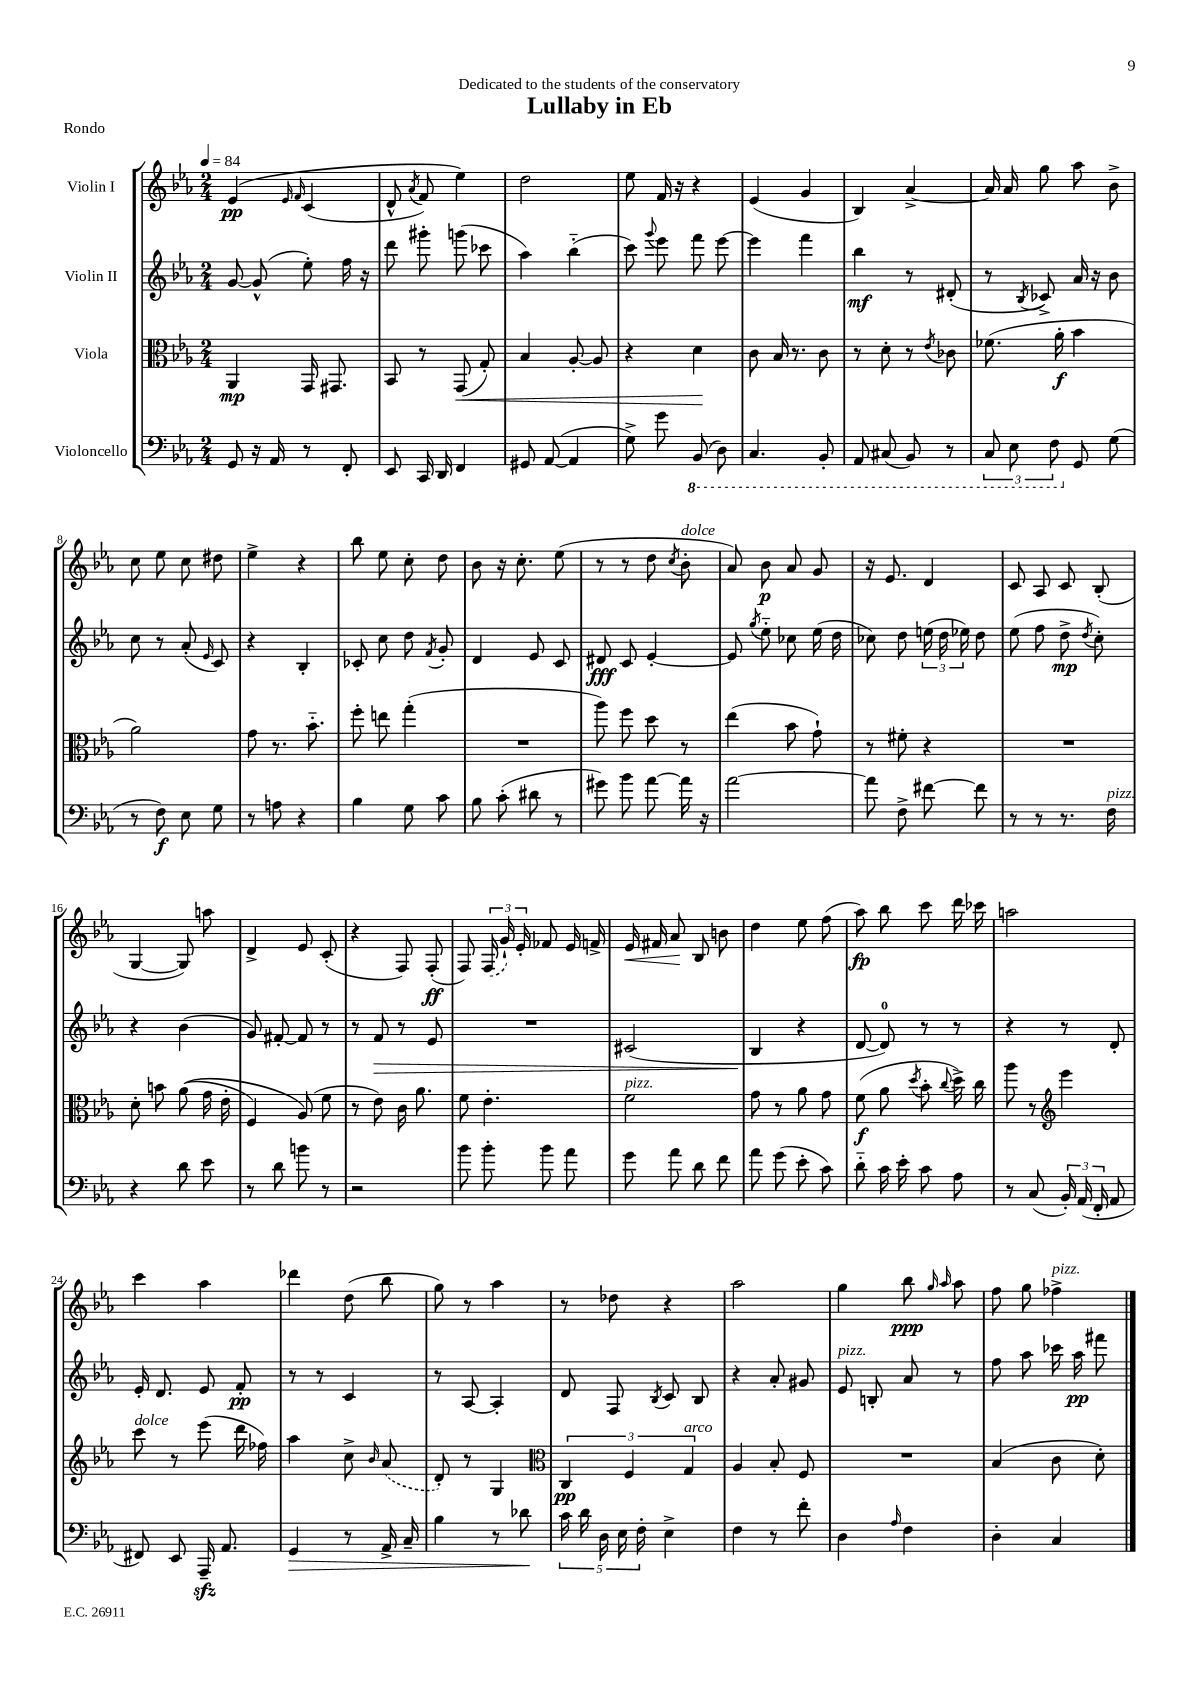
\header { title = "Lullaby in Eb" dedication = "Dedicated to the students of the conservatory" piece = "Rondo" }
<<
\new StaffGroup <<
\new Staff = "s0" \with { instrumentName = "Violin I" } {
    \clef treble \key ees \major \numericTimeSignature \time 2/4 \tempo 4 = 84
    \autoBeamOff ees'4\pp\( \grace { ees'16 f'16 } c'4( |
    d'8-^ \acciaccatura { aes'8 } f'8) ees''4\) |
    d''2 |
    ees''8 f'16 r16 r4 |
    ees'4( g'4 |
    bes4) aes'4~-> |
    aes'16 aes'16 g''8 aes''8 bes'8-> |
    c''8 ees''8 c''8 dis''8 |
    ees''4-> r4 |
    bes''8 ees''8 c''8-. d''8 |
    bes'8 r16 c''8.-. ees''8( |
    r8 r8 d''8 \acciaccatura { c''8 } bes'8-.^\markup { \italic "dolce" } |
    aes'8) bes'8\p aes'8 g'8 |
    r16 ees'8. d'4 |
    c'8 aes8 c'8 bes8-.( |
    g4~ g8) a''8 |
    d'4-> ees'8 c'8-.( |
    r4 f8) f8-.\ff( |
    f8) \tuplet 3/2 { \once \slurDashed f16( g'16-!) ees'16-. } fes'8 ees'16 f'16-> |
    ees'16\< fis'16 aes'8\! bes8 b'8 |
    d''4 ees''8 f''8( |
    aes''8\fp) bes''8 c'''8 d'''16 ces'''16 |
    a''2 |
    c'''4 aes''4 |
    des'''4 d''8( bes''8 |
    g''8) r8 aes''4 |
    r8 des''8 r4 |
    aes''2 |
    g''4 bes''8\ppp \grace { g''16 aes''16 } aes''8 |
    f''8 g''8 fes''4->^\markup { \italic "pizz." } \bar "|." |
}
\new Staff = "s1" \with { instrumentName = "Violin II" } {
    \clef treble \key ees \major \numericTimeSignature \time 2/4
    \autoBeamOff g'8~ g'8-^( ees''8-.) f''16 r16 |
    d'''8 gis'''8-. g'''8( ces'''8 |
    aes''4) bes''4-_( |
    c'''8) \appoggiatura { g'''8 } ees'''8 f'''8 ees'''8~ |
    ees'''4 f'''4 |
    bes''4\mf r8 dis'8-.( |
    r8 \acciaccatura { bes8 } ces'8->) aes'16 r16 bes'8 |
    c''8 r8 aes'8-.( \grace { ees'16 } c'8) |
    r4 bes4-. |
    ces'8-. c''8 d''8 \acciaccatura { f'8 } g'8-. |
    d'4 ees'8 c'8 |
    dis'8\fff c'8 ees'4~-. |
    ees'8 \acciaccatura { g''8 } ees''8-_ ces''8 ees''16( d''16 |
    ces''8) d''8 \tuplet 3/2 { e''16( d''16 ees''16) } d''8 |
    ees''8( f''8 d''8->\mp \acciaccatura { d''8 } c''8-.) |
    r4 bes'4( |
    g'8) fis'8~-. fis'8 r8 |
    r8 f'8\> r8 ees'8 |
    R2 |
    cis'2( |
    bes4\! r4 |
    d'8~ d'8-0) r8 r8 |
    r4 r8 d'8-. |
    ees'16-. d'8. ees'8 f'8-.\pp |
    r8 r8 c'4 |
    r8 aes8~ aes4-. |
    d'8 f8 \acciaccatura { bes8 } c'8 bes8 |
    r4 aes'8-. gis'8 |
    ees'8^\markup { \italic "pizz." } b8-. aes'8 r8 |
    f''8 aes''8 ces'''16 aes''16\pp fis'''8 \bar "|." |
}
\new Staff = "s2" \with { instrumentName = "Viola" } {
    \clef alto \key ees \major \numericTimeSignature \time 2/4
    \autoBeamOff aes,4\mp g,16 gis,8. |
    bes,8 r8 g,8\<( g8-.) |
    bes4 aes8~-. aes8 |
    r4 d'4\! |
    c'8 bes16 r8. c'8 |
    r8 d'8-. r8 \acciaccatura { ees'8 } ces'8 |
    fes'8.( aes'16-.\f bes'4 |
    aes'2) |
    g'8 r8. bes'8.-_ |
    f''8-. e''8 g''4-.( |
    R2 |
    aes''8) f''8 d''8 r8 |
    ees''4( bes'8 g'8-!) |
    r8 fis'8-. r4 |
    R2 |
    d'8-. b'8 aes'8(\( g'16 ees'16-. |
    f4) aes8(\) f'8 |
    r8 ees'8) c'16 aes'8. |
    f'8 ees'4.-. |
    f'2^\markup { \italic "pizz." } |
    g'8 r8 aes'8 g'8 |
    f'8\f( aes'8 \acciaccatura { d''8 } bes'8-. \appoggiatura { c''8 } d''16->) c''16 |
    aes''8 r8 \clef treble ees'''4 |
    c'''8^\markup { \italic "dolce" } r8 ees'''8( d'''16 fes''16) |
    aes''4 c''8-> \grace { bes'16 } \once \slurDashed aes'8( |
    d'8-.) r8 g4 |
    \clef alto \tuplet 3/2 { c4\pp f4 g4^\markup { \italic "arco" } } |
    aes4 bes8-. f8 |
    R2 |
    bes4( c'8 d'8-.) \bar "|." |
}
\new Staff = "s3" \with { instrumentName = "Violoncello" } {
    \clef bass \key ees \major \numericTimeSignature \time 2/4
    \autoBeamOff g,8 r16 aes,16 r8 f,8-. |
    ees,8 c,16 d,16 f,4 |
    gis,8 aes,8~( aes,4 |
    g8->) g'8 \ottava #-1 bes,,8( d,8) |
    c,4. bes,,8-. |
    aes,,8 cis,8( bes,,8) r8 |
    \tuplet 3/2 { c,8 ees,8 f,8 \ottava #0 } g,8 g8( |
    r8 f8\f) ees8 g8 |
    r8 a8 r4 |
    bes4 g8 c'8 |
    bes8 c'8-.( dis'8 r8 |
    gis'8) bes'8 aes'8~ aes'16 r16 |
    aes'2~ |
    aes'8 f8-> fis'8~ fis'8 |
    r8 r8 r8. f16^\markup { \italic "pizz." } |
    r4 d'8 ees'8 |
    r8 d'8 b'8 r8 |
    r2 |
    bes'8 bes'8-. bes'8 aes'8 |
    g'8 aes'8 d'8 f'8 |
    aes'8 g'8( ees'8-. c'8) |
    d'8-_ c'16 ees'16-. c'8 aes8 |
    r8 c8( \tuplet 3/2 { bes,16-.) aes,16( f,16-. } aes,8 |
    fis,8) ees,8 aes,,16--\sfz aes,8. |
    g,4\> r8 aes,16-> c16-- |
    bes4 r8 des'8\! |
    \tuplet 5/4 { c'16 d'16 d16 ees16 f16-. } ees4-> |
    f4 r8 f'8-. |
    d4 \grace { aes16 } f4 |
    d4-. c4 \bar "|." |
}
>>
>>
